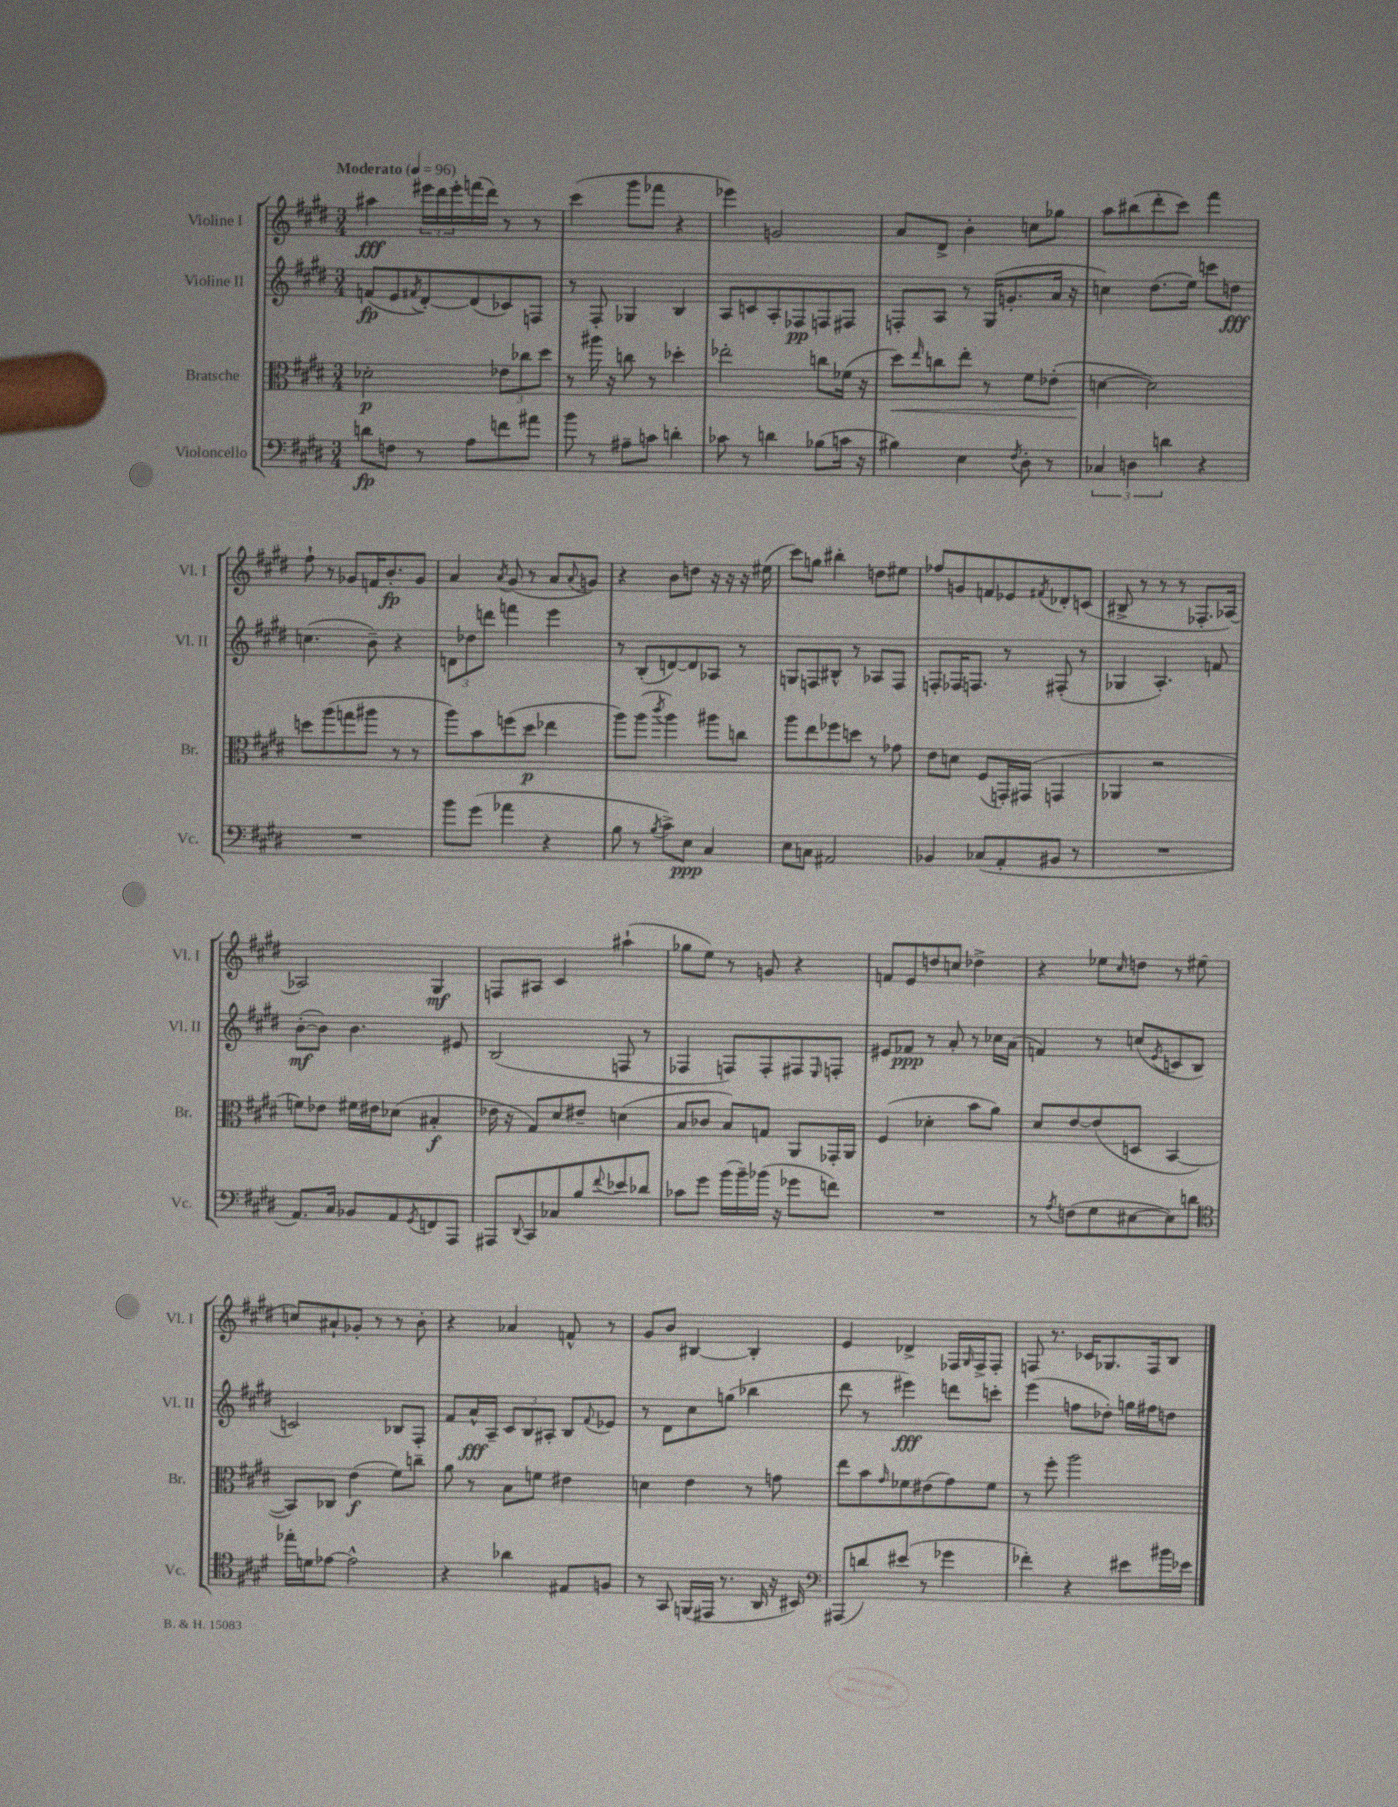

**kern	**kern	**kern	**kern
*staff4	*staff3	*staff2	*staff1
*clefF4	*clefC3	*clefG2	*clefG2
*k[f#c#g#d#]	*k[f#c#g#d#]	*k[f#c#g#d#]	*k[f#c#g#d#]
*M3/4	*M3/4	*M3/4	*M3/4
*MM96	*MM96	*MM96	*MM96
8d	2d-'	(8f	4aa#
8F	.	8e	.
.	.	8qf#	.
8r	.	[8d#')	24eee#
.	.	.	24ddd#
.	.	.	24eee#'
8A	.	(8d#]	(16fff
.	.	.	16ddd#)
8f	12e-	8c-)	8r
.	12cc-	.	.
8a#	.	8F	8r
.	12dd#	.	.
=	=	=	=
8b	8r	8r	(4ccc#
8r	16aa#	8F#'	.
.	16r	.	.
8A#~	8cc	4G-	8ggg#
8c	8r	.	8fff-
4d'	4dd-'	4B	4r
=	=	=	=
8c-	2ee-'	8A	4eee-)
8r	.	8c	.
4d	.	8A'	2g
.	.	8F-	.
(8B-	8cc	8F	.
16c	(16f-	8F#	.
16r	16r	.	.
=	=	=	=
4B#)	8dd#)	8F'	8a
.	16qqee	.	.
.	8cc	8A	8d#^
4E	8ee'	8r	4b'
.	8r	(16G#	.
.	.	8.g'	.
8qF#	.	.	.
8D#'	8f#	.	8cc
8r	(8e-'	16a	8gg-
.	.	16r	.
=	=	=	=
6C-	[4d	4cc)	8aa
.	.	.	(8bb#
6D	.	.	.
.	2d])	(8.dd#	8ddd#'
6d	.	.	.
.	.	.	8ccc#)
.	.	16ee)	.
4r	.	8ccc	4fff#
.	.	8dd	.
=	=	=	=
2.r	8dd	(4.cc	8ff#`
.	(8aa	.	8r
.	8gg	.	8g-
.	8aa#	8b~)	16f
.	.	.	8.b'
.	8r	4r	.
.	8r	.	8g-
=	=	=	=
8b	8aa)	12d	4a
.	.	12dd-	.
(8g#	8b	.	.
.	.	12ddd	.
.	.	.	8qa
4a-	(8ff	4fff	(8g#
.	8dd#	.	8r
4r	4ee-	4eee	8a
.	.	.	8qqa
.	.	.	8g)
=	=	=	=
8B	8aa)	8r	4r
8r	(8aa	(8B'	.
8qB	8qccc#	.	.
8c#^)	4aa)	[8d)	8b
8E	.	8d]	8dd
4C#	8aa#	8A-	16r
.	.	.	16r
.	8cc	8r	16r
.	.	.	(16ee#
=	=	=	=
8E	8aa	8G	8ccc#)
8C	8ee	8F	8gg
2AA#	8ff-	8B#^^	4bb#'
.	8dd	8r	.
.	8r	8A-	8dd
.	8g-	8F	8ee#
=	=	=	=
4BB-	8e	8F'	8ff-
.	8d	16F-	8g
.	.	8.F	.
(8C-	(8F#	.	8f
8AA'	16GG')	8r	8e-
.	(16GG#	.	.
.	.	.	8qf#
8BB#	4GG	(8F#'	8d-'
8r	.	8r	(8c
=	=	=	=
2.r	4AA-	4G-	8B#^
.	.	.	8r
.	2r	4.A')	8r
.	.	.	8r
.	.	.	8.F-'
.	.	8f	.
.	.	.	[16A-)
=	=	=	=
8.AA)	8f)	([8b'	2A-]
.	8e-	8b])	.
16C#	.	.	.
8BB-	16f#	4.b	.
.	16e#	.	.
8AA	(8d-	.	.
8qGG#	.	.	.
8FF	4B#'	.	4G#
8AAA	.	8e#	.
=	=	=	=
8AAA#	16e-	(2B	8F
.	16r	.	.
8qqDD#	.	.	.
8CC#	8G#)	.	8A#
8C-	8d#	.	4c#
8B	8e#~	.	.
8qqf#	.	.	.
8e-	(4d	8F	(4aa#`
8d-	.	8r	.
=	=	=	=
8c-	8B	4F-	8gg-
8g#	8c-	.	8ee)
(16b	8B)	8F)	8r
16b~)	.	.	.
(16b-	8G	8F'	8g
16r	.	.	.
8g-	8AA	8F#	4r
.	.	16qqE	.
8f)	16GG-'	8F'	.
.	16AA	.	.
=	=	=	=
2.r	(4F#	8e#	8f
.	.	8f-	8e
.	4d-'	8r	8dd
.	.	8a'	8cc
.	8b	8r	4dd-^
.	8a)	16cc-	.
.	.	(16a	.
=	=	=	=
8r	8d#	4f)	4r
8qA	.	.	.
(8F	[8e	.	.
8G#	(8e]	8r	8ee-
.	.	.	16qqcc#
[8E#	8D	(8cc	8dd
.	.	8qe	.
8E#])	[4BB	8c	8r
8d	.	8B	(8ee#
=	=	=	=
*clefC4	*	*	*
16ee-'	8BB])	2c)	8cc)
16d	.	.	.
[8e-	8C-	.	8a#`
2e-^^]	(4e	.	8g-'
.	.	.	8r
.	8f#)	8B-	8r
.	8cc~	8F#'	8b'
=	=	=	=
4r	8a	8f#	4r
.	8r	16a^^	.
.	.	16A~	.
4a-	8B	12c#	4a-
.	.	12B	.
.	8f	.	.
.	.	12A#'	.
8E#	4e#	8B	8f^^
.	.	8qqf#	.
8F	.	8e-	8r
=	=	=	=
8r	4d	8r	8g#
8GG#	.	8d#	8b
(16FF	4e	8cc#	[4B#
16EE#	.	.	.
8.r	.	(8gg	.
.	8r	4bb-	4B#']
16AA	.	.	.
16r	8g	.	.
16BB#)	.	.	.
=	=	=	=
*clefF4	*	*	*
(8AAA#	8ee	8ddd#	4e
8d)	8b	8r	.
.	16qqg#	.	.
(8e#	8f-	4eee#)	4d-^
8r	(8e#	.	.
4g-	8g#)	8ddd	16F-
.	.	.	16qqG#
.	.	.	16F-^
.	8f-	8ccc'	8F-'
=	=	=	=
4f-')	8r	(4eee	8F
.	8ff#'	.	8.r
4r	2aa	8ff	.
.	.	.	16c-
.	.	8dd-')	8.G-
8e#	.	16gg	.
.	.	16ff#	16F
16b#	.	8dd	8B
16e-	.	.	.
==	==	==	==
*-	*-	*-	*-
